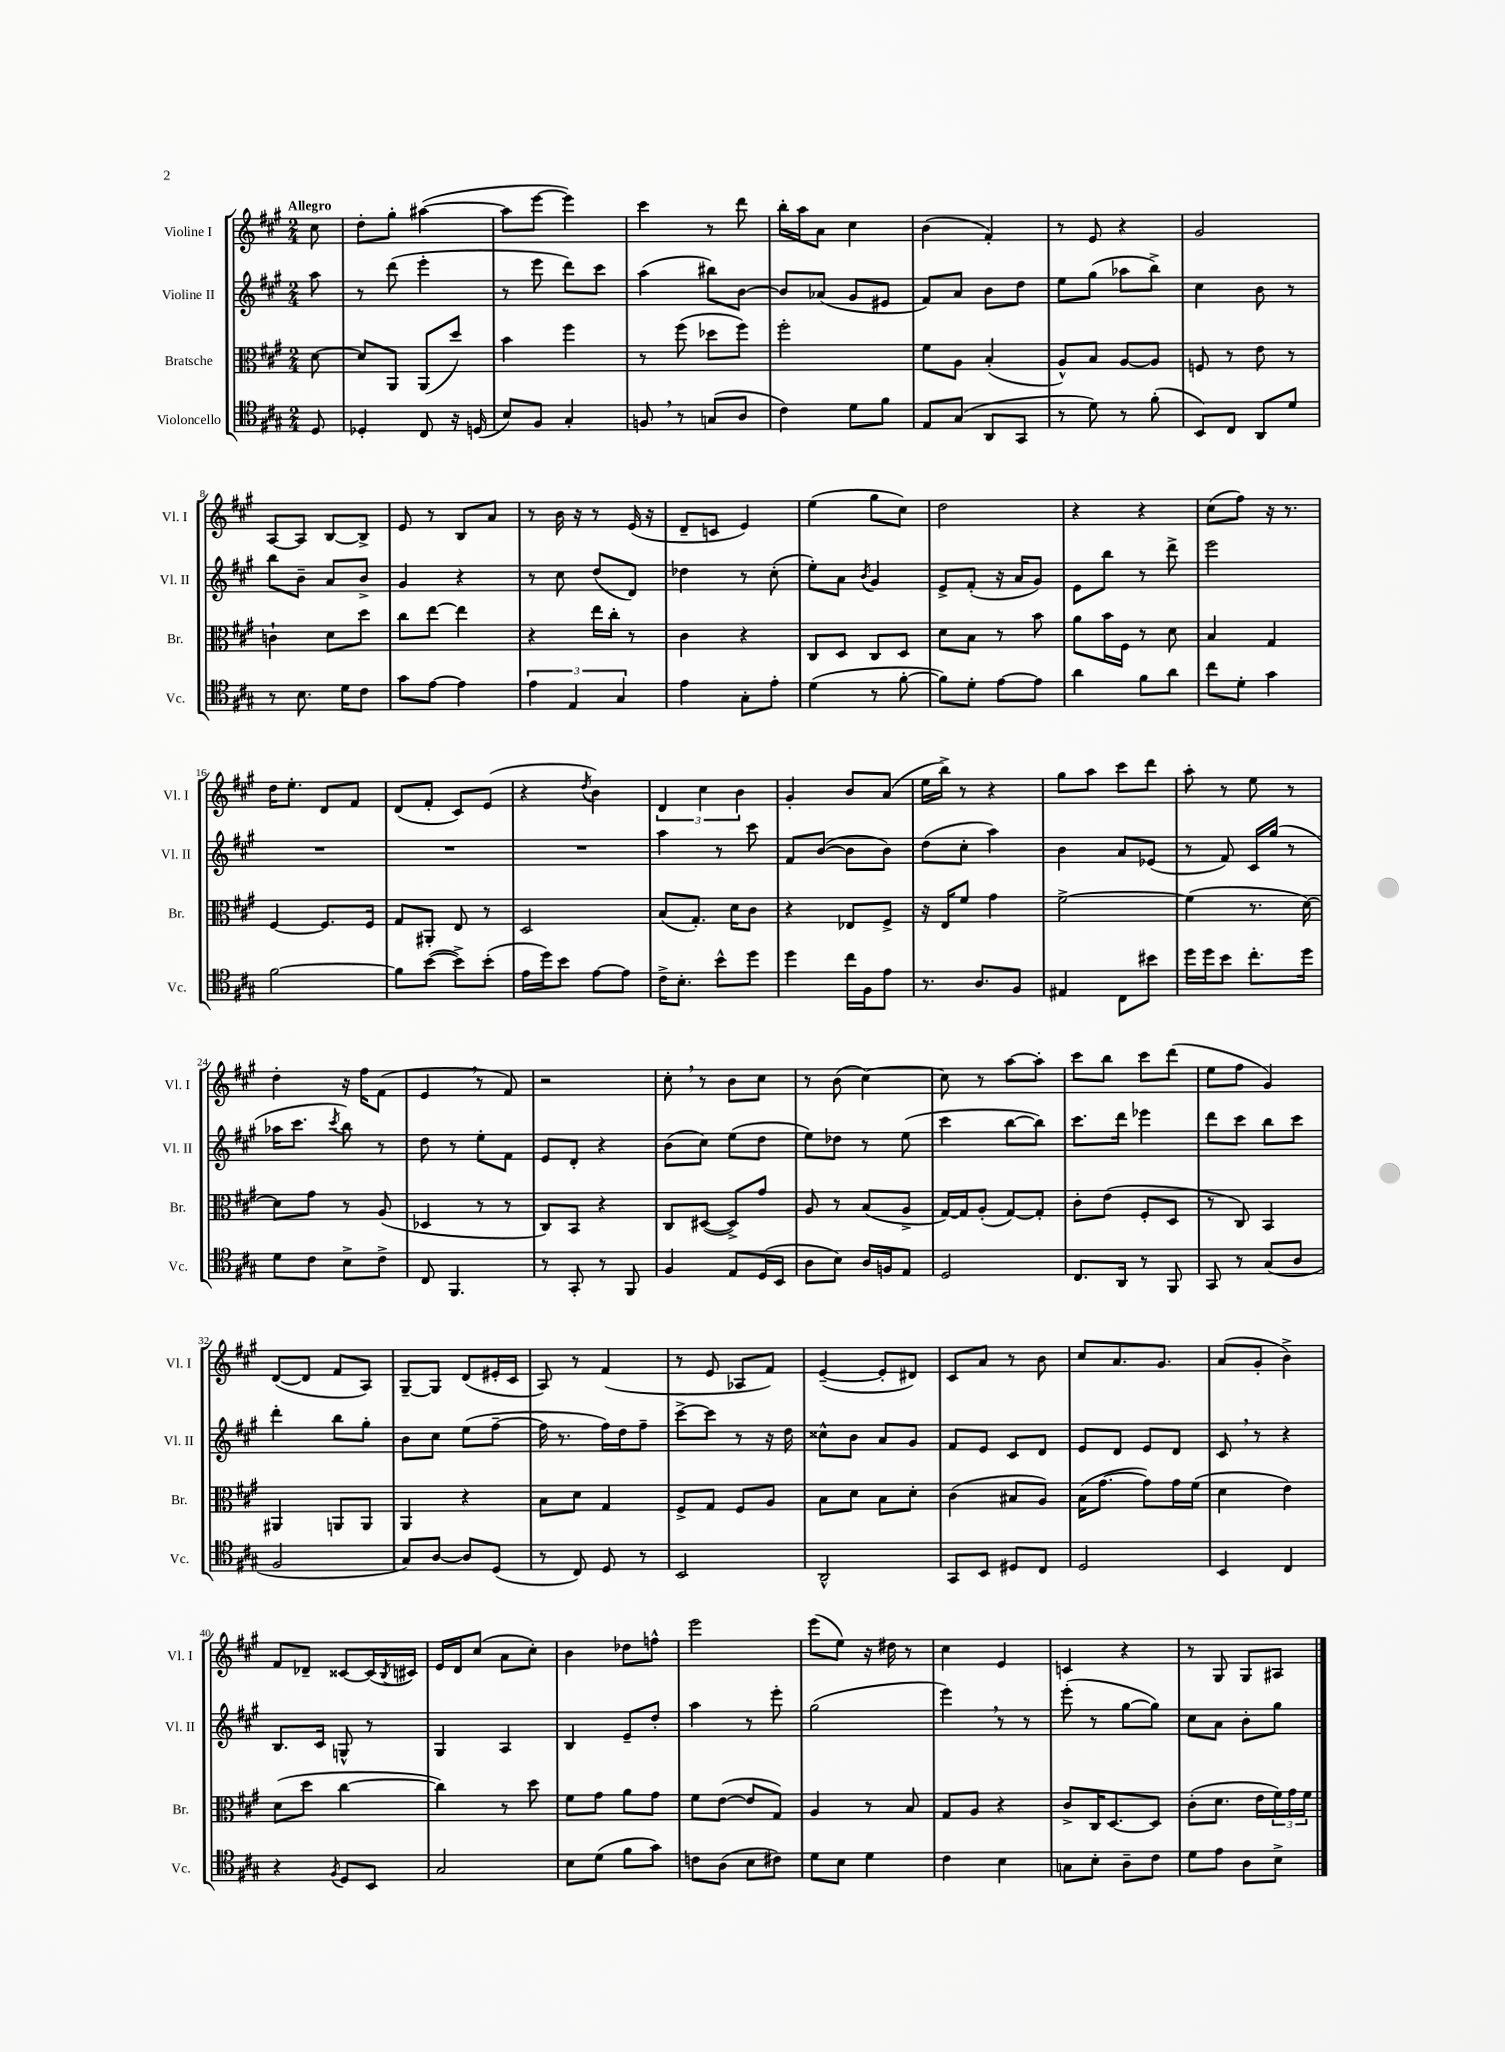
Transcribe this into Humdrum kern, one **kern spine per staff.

**kern	**kern	**kern	**kern
*staff4	*staff3	*staff2	*staff1
*clefC4	*clefC3	*clefG2	*clefG2
*k[f#c#g#]	*k[f#c#g#]	*k[f#c#g#]	*k[f#c#g#]
*M2/4	*M2/4	*M2/4	*M2/4
8D/	[8d\	8aa\	8cc#\
=	=	=	=
4D-'/	8d/]L	8r	8dd'\L
.	8AA/J	(8ddd\	8gg#'\J
8C#/	(8AA/L	4eee'\	([4aa#\
16r	8dd/J)	.	.
(16D/	.	.	.
=	=	=	=
8B/L)	4b\	8r	8aa#\]L
8F#/J	.	8eee\	[8eee\J
4G#'/	4ff#\	8ddd\L)	4eee\])
.	.	8ccc#\J	.
=	=	=	=
8F/	8r	(4aa\	4ccc#\
8r	(8ff#\	.	.
(8G/L	8dd-\L	8bb#\L)	8r
8A/J	8ff#\J)	[8b\J	8ddd\
=	=	=	=
4c#\)	2ff#'\	8b/]L	16bb'\LL
.	.	.	16aa\J
.	.	(8a-/J	8a\J
8d\L	.	8g#/L	4cc#\
8f#\J	.	8e#/J	.
=	=	=	=
8E/L	8f#\L	8f#/L)	(4b\
(8G#/J	8A\J	8a/J	.
8AA/L	(4B'/	8b\L	4f#'/)
8GG#/J	.	8dd\J	.
=	=	=	=
8r	8A^^/L)	8ee\L	8r
8d\)	8B/J	(8gg#\J	8e/
8r	[8A/L	8aa-\L	4r
(8f#'\	8A/]J	8bb^\J)	.
=	=	=	=
8BB/L)	8F/	4cc#\	2g#/
8C#/J	8r	.	.
8AA/L	8e\	8b\	.
8d/J	8r	8r	.
=	=	=	=
8r	4c`\	8bb\L	[8A/L
8.B\	.	8b~\J	8A/]J
.	8d\L	8a/L	[8B/L
16d\LK	.	.	.
8c#\J	8dd\J	8b^/J	8B^/]J
=	=	=	=
8g#\L	8cc#\L	4g#/	8e/
[8e\J	[8ee\J	.	8r
4e\]	4ee\]	4r	8B/L
.	.	.	8a/J
=	=	=	=
6e\	4r	8r	8r
.	.	8cc#\	16b\
6E/	.	.	.
.	.	.	16r
.	16ee\LL	(8dd/L	8r
.	16cc#'\JJ	.	.
6G#/	.	.	.
.	8r	8d/J)	(16e/
.	.	.	16r
=	=	=	=
4e\	4c#\	4dd-\	8d~/L
.	.	.	8c/J
8G#'\L	4r	8r	4e/)
8e'\J	.	(8cc#'\	.
=	=	=	=
(4d\	8C#/L	8ee'\L)	(4ee\
.	8D/J	8a\J	.
.	.	8qb/	.
8r	8C#/L	4g#/	8gg#\L
[8f#'\	8D/J	.	8cc#\J)
=	=	=	=
8f#\]L)	8d\L	8e^/L	2dd\
8d'\J	8B\J	(8f#'/J	.
[8e\L	8r	16r	.
.	.	16a/LK	.
8e\]J	8b\	8g#/J)	.
=	=	=	=
4a\	8a\L	8e\L	4r
.	16b\L	8bb\J	.
.	16F#\JJ	.	.
8f#\L	8r	8r	4r
8a\J	8d\	8ddd^\	.
=	=	=	=
8cc#\L	4B/	2eee\	(8cc#\L
8d'\J	.	.	8ff#\J)
4g#\	4G#/	.	16r
.	.	.	8.r
=	=	=	=
[2f#\	[4F#/	2r	16dd\LK
.	.	.	8.ee'\J
.	8.F#/]L	.	8d/L
.	.	.	8f#/J
.	16F#/Jk	.	.
=	=	=	=
8f#\]L	8G#/L	2r	(8d/L
([8b\J	8AA#'/J	.	8f#'/J
8b^\]L)	8E/	.	8c#/L)
(8b'\J	8r	.	(8e/J
=	=	=	=
16e\LL	2D/	2r	4r
16dd\J)	.	.	.
8b\J	.	.	.
.	.	.	8qdd/
[8e\L	.	.	4b\)
8e\]J	.	.	.
=	=	=	=
16c#^\LK	(8B/L	4aa\	6d/
8.B'\J	.	.	.
.	8.G#'/J)	.	.
.	.	.	6cc#\
8b^^\L	.	8r	.
.	16d\LK	.	.
.	.	.	6b\
8dd\J	8c#\J	8ccc#\	.
=	=	=	=
4dd\	4r	8f#/L	4g#'/
.	.	([8b/J	.
16cc#\LL	8E-/L	8b\]L	8b/L
16F#\J	.	.	.
8e\J	8F#^/J	8b\J)	(8a/J
=	=	=	=
8.r	16r	(8dd\L	16ee\LL
.	16E/LK	.	16bb^\JJ)
.	8f#/J	8cc#'\J	8r
8.A/L	.	.	.
.	4g#\	4aa\)	4r
8F#/J	.	.	.
=	=	=	=
4E#/	[2f#^\	4b\	8gg#\L
.	.	.	8aa\J
8C#\L	.	8a/L	8ccc#\L
8b#\J	.	(8e-/J	8ddd\J
=	=	=	=
16dd\LL	(4f#\]	8r	8aa'\
16dd\J	.	.	.
8b\J	.	8f#/)	8r
8.cc#'\L	8.r	16c#/LL	8ee\
.	.	(16gg#/JJ	.
.	.	8r	8r
16dd\Jk	[16d\)	.	.
=	=	=	=
8d\L	8d\]L	16aa-\LK	4dd'\
.	.	8.ccc#\J	.
8c#\J	8g#\J	.	.
.	.	8qccc#/	.
8B^\L	8r	8bb\)	16r
.	.	.	16ff#\LK
8c#^\J	(8A/	8r	(8f#\J
=	=	=	=
8C#/	4D-/	8dd\	4e/
4.FF#/	.	8r	.
.	8r	8ee'\L	8r
.	8r	8f#\J	8f#/)
=	=	=	=
8r	8C#/L)	8e/L	2r
8GG#'/	8BB/J	8d'/J	.
8r	4r	4r	.
8FF#/	.	.	.
=	=	=	=
4F#/	8C#/L	(8b\L	8cc#'\
.	([8D#/J	8cc#\J)	8r
8E/L	8D#^/]L)	(8ee\L	8b\L
(16D/L	8g#/J	8dd\J	8cc#\J
16BB/JJ	.	.	.
=	=	=	=
8A\L	8A/	8ee\L)	8r
8B\J)	8r	8dd-\J	(8b\
16A/LL	(8B/L	8r	[4cc#\)
16F/J	.	.	.
8E/J	8A^/J	(8ee\	.
=	=	=	=
2D/	[16G#/LL)	4ccc#\	8cc#\]
.	16G#/]J	.	.
.	(8A'/J	.	8r
.	[8G#/L)	[8bb\L	[8aa\L
.	8G#'/]J	8bb\]J)	8aa'\]J
=	=	=	=
8.C#/L	8c#'\L	8.ccc#\L	8ccc#\L
.	(8e\J	.	8bb\J
16AA/Jk	.	16ddd\Jk	.
8r	8F#'/L	4eee-\	8ccc#\L
8FF#/	8D/J	.	(8ddd\J
=	=	=	=
8GG#/	8r	8ddd\L	8ee\L
8r	8C#/)	8ccc#\J	8ff#\J
(8G#/L	4BB/	8bb\L	4g#/)
8A/J	.	8ccc#\J	.
=	=	=	=
2F#/	4AA#/	4ddd'\	([8d/L
.	.	.	8d/]J
.	8AA/L	8bb\L	8f#/L
.	8AA/J	8gg#'\J	8A/J)
=	=	=	=
8G#/L)	4AA/	8b\L	[8G#~/L
[8A/J	.	8cc#\J	8G#/]J
8A/]L	4r	(8ee\L	(8d/L
(8D/J	.	[8ff#~\J	16e#'/L
.	.	.	16c#/JJ
=	=	=	=
8r	8B\L	16ff#\]	8A/)
.	.	8.r	.
8C#/)	8d\J	.	8r
8D/	4G#/	16ff#\LL)	(4f#/
.	.	16dd\J	.
8r	.	8ff#~\J	.
=	=	=	=
2BB/	8F#^/L	[8ccc#^\L	8r
.	8G#/J	8ccc#\]J	8e/
.	8F#/L	8r	8A-/L
.	8A/J	16r	8f#/J)
.	.	16dd\	.
=	=	=	=
2AA^^/	8B\L	8cc##^^\L	([4e~/
.	8d\J	8b\J	.
.	8B\L	8a/L	8e'/]L
.	8d'\J	8g#/J	8d#/J)
=	=	=	=
8GG#/L	(4c#\	8f#/L	8c#/L
8BB/J	.	8e/J	8a/J
8D#/L	8B#/L	8c#/L	8r
8C#/J	8A/J)	8d/J	8b\
=	=	=	=
2D/	(16B\LK	8e/L	8cc#/L
.	[8.g#\J	.	.
.	.	8d/J	8.a/
.	8g#\]L)	8e/L	.
.	.	.	8.g#/J
.	16g#\L	8d/J	.
.	(16f#\JJ	.	.
=	=	=	=
4BB/	4d\	8c#/	(8a/L
.	.	8r	8g#'/J
4C#/	4e\)	4r	4b^\)
=	=	=	=
4r	(8d\L	8.B/L	8f#/L
.	8dd\J	.	8d-~/J
.	.	16c#/Jk	.
8qF#/	.	.	.
8D/L	[4cc#\	8G^^/	[8c##/L
8BB/J	.	8r	(16c##/]L
.	.	.	8qB/
.	.	.	16c#/JJ)
=	=	=	=
2G#/	4cc#\])	4G#/	16e/LL
.	.	.	16d/J
.	.	.	(8cc#/J
.	8r	4A/	8a\L
.	8dd\	.	8cc#'\J)
=	=	=	=
8B\L	8f#\L	4B/	4b\
(8d\J	8g#\J	.	.
8f#\L	8a\L	8e~/L	8dd-\L
8g#\J)	8g#\J	8dd'/J	8ff^^\J
=	=	=	=
8c\L	8f#\L	4aa\	2eee\
(8A\J	([8e\J	.	.
8B\L	8e/]L	8r	.
8c#\J)	8G#/J)	8eee'\	.
=	=	=	=
8d\L	4A/	(2gg#\	(8eee\L
8B\J	.	.	8ee\J)
4d\	8r	.	16r
.	.	.	16dd#\
.	8B/	.	8r
=	=	=	=
4c#\	8G#/L	4eee\)	4cc#\
.	8A/J	.	.
4B\	4r	8r	4e/
.	.	8r	.
=	=	=	=
8G\L	8c#^/L	(8eee'\	4c/
8B'\J	16C#/K	8r	.
.	[8.D/	.	.
8A~\L	.	[8gg#\L	4r
8c#\J	8D/]J	8gg#\]J)	.
=	=	=	=
8d\L	(8c#'\L	8cc#\L	8r
8e\J	8.d\J	8a\J	8G#/
8A\L	.	8b'\L	8G#/L
.	16e\LL	.	.
8B^\J	24f#\)	8gg#\J	8A#/J
.	24g#\	.	.
.	24f#\JJ	.	.
==	==	==	==
*-	*-	*-	*-
